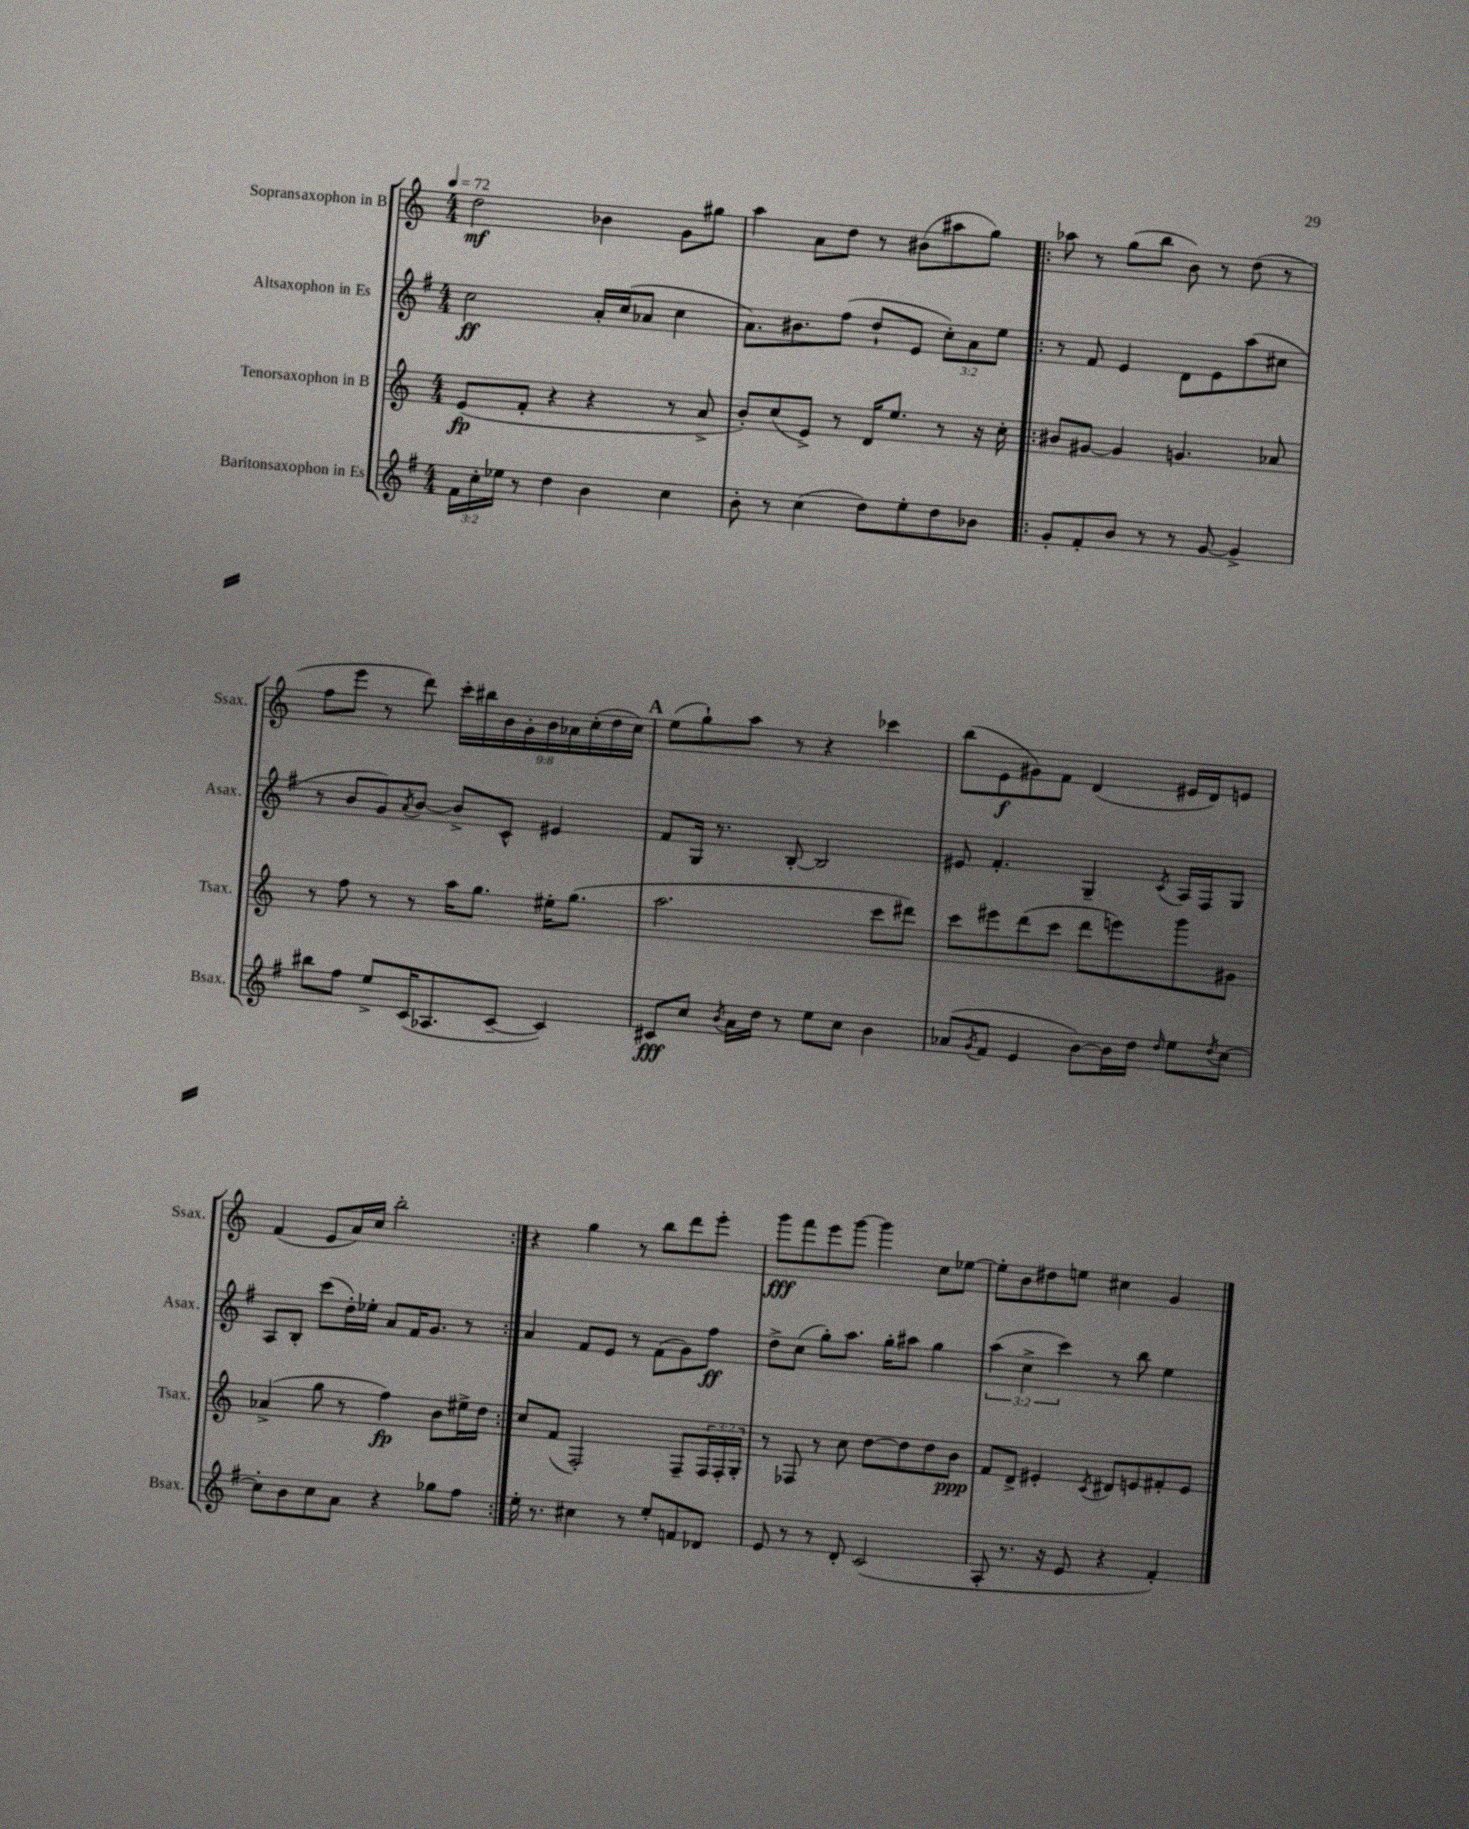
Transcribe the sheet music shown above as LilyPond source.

<<
\new StaffGroup <<
\new Staff = "s0" \with { instrumentName = "Sopransaxophon in B" shortInstrumentName = "Ssax." } {
    \clef treble \key c \major \numericTimeSignature \time 4/4 \override Staff.TupletNumber.text = #tuplet-number::calc-fraction-text \tempo 4 = 72
    d''2\mf bes'4 g'8 gis''8 |
    a''4 a'8 d''8 r8 bis'8( ais''8 g''8) |
    \repeat volta 2 { aes''8 r8 g''8( b''8 b'8) r8 d''8( r8 |
    f''8 e'''8 r8 d'''8) \tuplet 9/8 { c'''16-. bis''16 b'16 g'16-. b'16 aes'16 c''16-.( d''16 c''16) } |
    \mark \markup { \bold "A" } e''8( g''8-!) a''8 r8 r4 ces'''4 |
    b''8( e'8\f gis'8) f'8 d'4( eis'16 d'16) e'8 |
    f'4( e'8 a'16) c''16 b''2-. | }
    r4 g''4 r8 b''8 d'''8 e'''8-. |
    g'''8\fff f'''8 e'''8 g'''8~ g'''4 c''8 ees''8~ |
    ees''8-. b'8 dis''8 e''8 cis''4 g'4 \bar "|." |
}
\new Staff = "s1" \with { instrumentName = "Altsaxophon in Es" shortInstrumentName = "Asax." } {
    \clef treble \key g \major \numericTimeSignature \time 4/4 \override Staff.TupletNumber.text = #tuplet-number::calc-fraction-text
    c''2\ff a'16-. c''16( aes'8 c''4 |
    a'8.) bis'8. fis''8( d''8-! e'8 \tuplet 3/2 { c''8-.) a'8 e''8 } |
    \repeat volta 2 { r8 fis'8 e'4 d'8 e'8 a''8( cis''8 |
    r8 b'8 g'8) \acciaccatura { a'8 } b'8~ b'8-> c'8-^ eis'4 |
    \mark \markup { \bold "A" } fis'8 g16 r8. b8~-. b2 |
    eis'8 fis'4.-. g4-- \acciaccatura { c'8 } a16 fis16 g8 |
    a8 b8-. c'''8( d''16-.) ees''16-. a'8 fis'16 g'8. r8 | }
    a'4 fis'8 e'8 r8 fis'8( g'8) fis''8\ff |
    d''8-> c''8( g''8-.) a''8. g''16-. ais''8 g''4 |
    \tuplet 3/2 { a''4( c''4-> c'''4) } r8 b''8 e''4 \bar "|." |
}
\new Staff = "s2" \with { instrumentName = "Tenorsaxophon in B" shortInstrumentName = "Tsax." } {
    \clef treble \key c \major \numericTimeSignature \time 4/4 \override Staff.TupletNumber.text = #tuplet-number::calc-fraction-text
    e'8\fp( f'8-. r4 r4 r8 a'8-> |
    b'8-.) c''8( e'8->) r8 d'16 e''8. r8 r16 c''16-. |
    \repeat volta 2 { bis'8 gis'8~ gis'4 g'4. aes'8 |
    r8 f''8 r8 r8 a''16 g''8. eis''16-. g''8.( |
    \mark \markup { \bold "A" } a''2. c'''8 dis'''8) |
    c'''8 eis'''8 d'''8( c'''8 d'''8 e'''8) g'''8 gis'8 |
    aes'4->( g''8 r8 f''4\fp) b'8 eis''16-> d''16 | }
    c''8 f'8( f2-.) f8-- \tuplet 3/2 { f16 f16-. g16-. } |
    r8 fes8 r8 c''8 d''8~ d''8 d''8 b'8\ppp |
    f'8 d'8-> eis'4-. \acciaccatura { c'8 } dis'8 e'8 fis'8-. e'8 \bar "|." |
}
\new Staff = "s3" \with { instrumentName = "Baritonsaxophon in Es" shortInstrumentName = "Bsax." } {
    \clef treble \key g \major \numericTimeSignature \time 4/4 \override Staff.TupletNumber.text = #tuplet-number::calc-fraction-text
    \tuplet 3/2 { fis'16 c''16-. ees''16 } r8 d''4 b'4 c''4 |
    b'8-. r8 c''4( d''8) e''8-. d''8 bes'8 |
    \repeat volta 2 { g'8-. fis'8-. b'8 r8 r8 g'8~ g'4-> |
    bis''8 fis''8 e''8-> c'16( aes8. c'8~-- c'4) |
    \mark \markup { \bold "A" } cis'8\fff c''8 \acciaccatura { b'8 } a'16 d''16 r8 e''8 c''8 b'4 |
    aes'8( \acciaccatura { g'8 } fis'8 e'4 b'8~) b'16 d''16 \grace { d''16 } e''8 \acciaccatura { d''8 } c''8~ |
    c''8-. b'8 c''8 a'8 r4 ges''8 fis''8 | }
    e''16-. r8. cis''4 r8 e''8-. f'8 des'8 |
    e'8 r8 r8 d'8-. c'2( |
    a8-. r8. r16 e'8 r4 fis'4-.) \bar "|." |
}
>>
>>
\layout { \context { \Score \remove "Bar_number_engraver" } }
